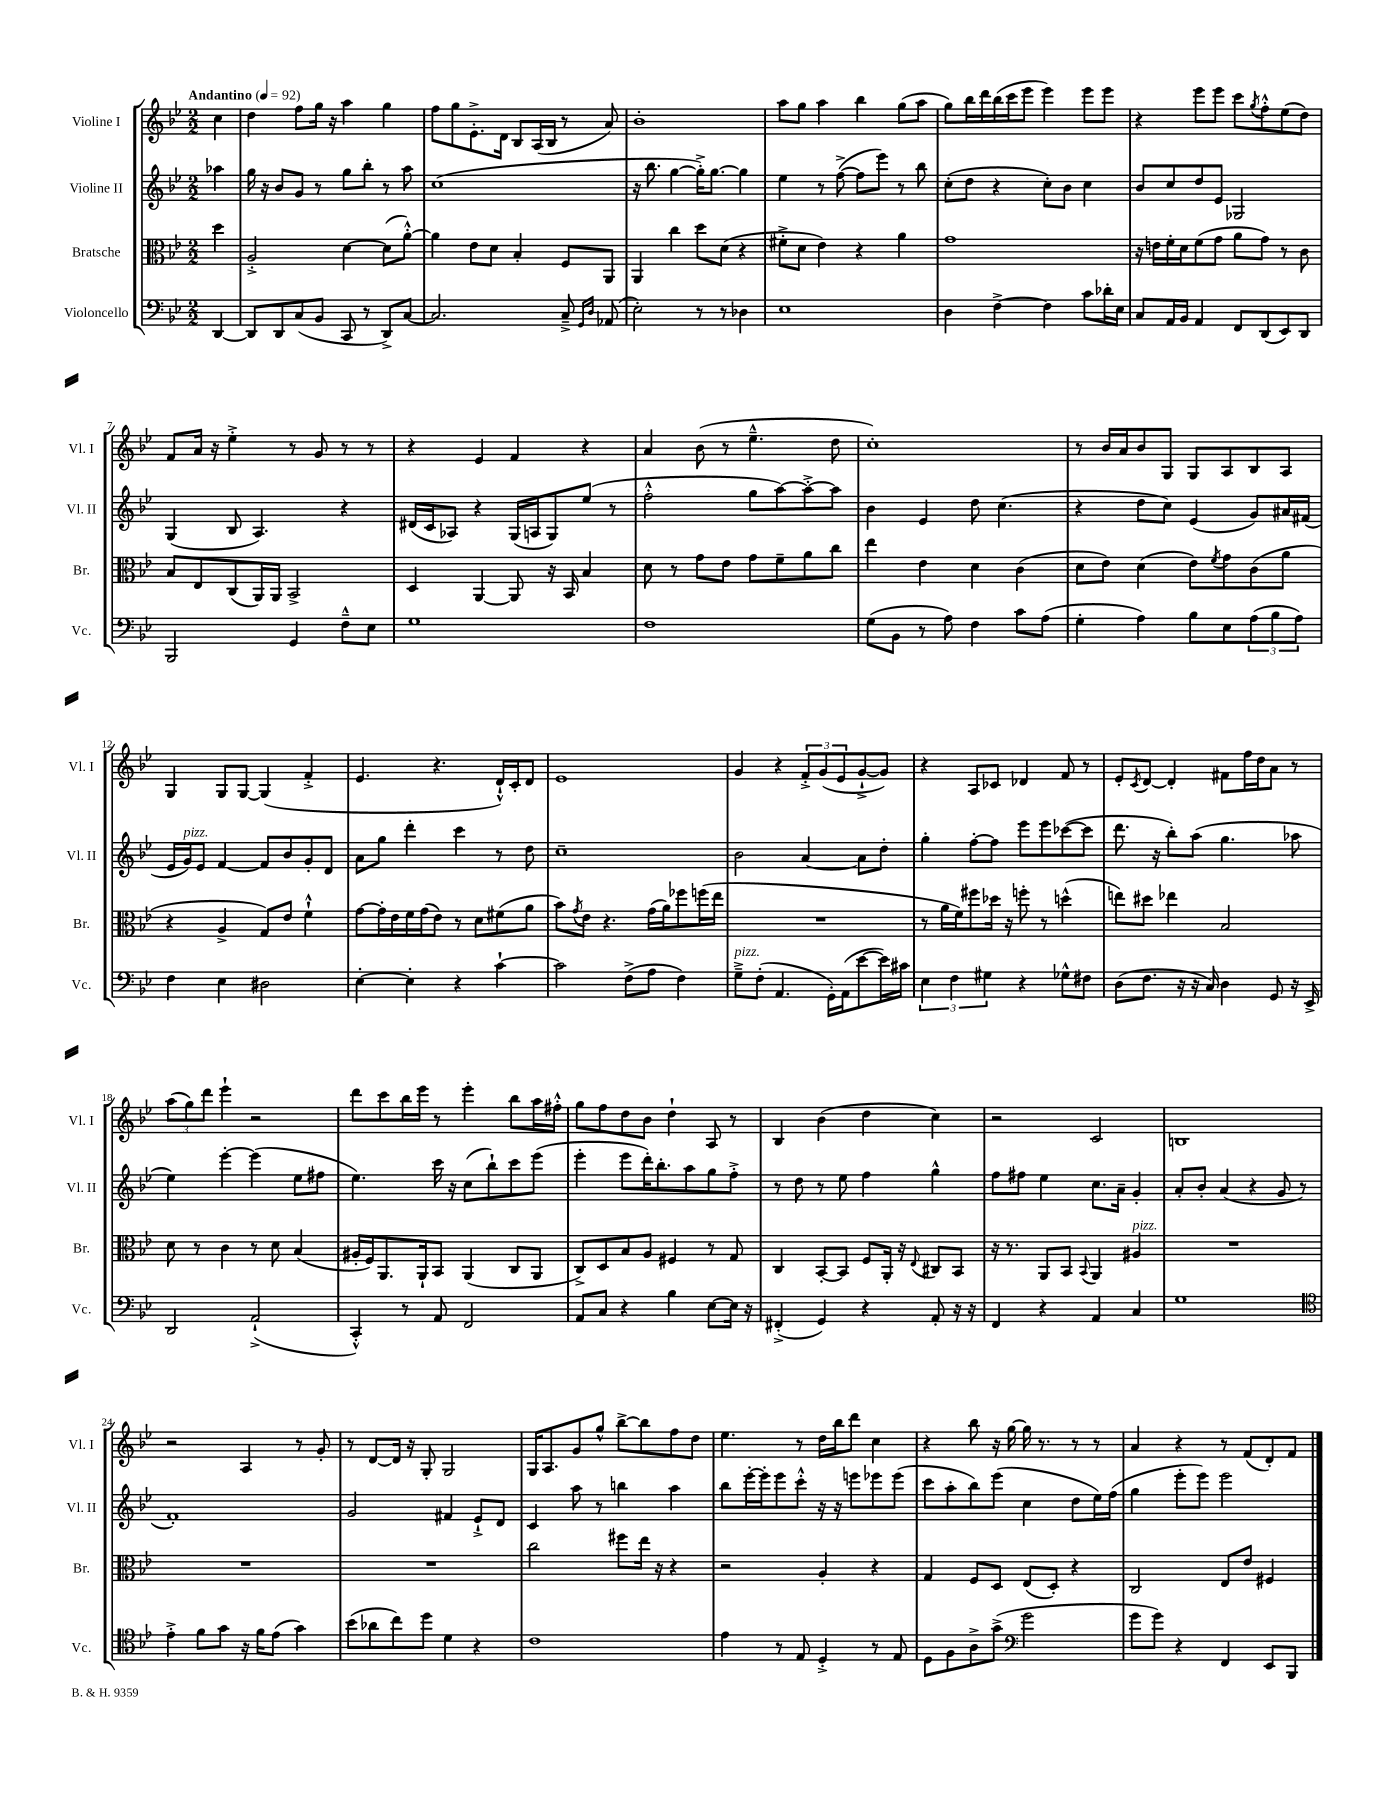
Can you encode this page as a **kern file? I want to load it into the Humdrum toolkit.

**kern	**kern	**kern	**kern
*part4	*part3	*part2	*part1
*staff4	*staff3	*staff2	*staff1
*I"Violoncello	*I"Bratsche	*I"Violine II	*I"Violine I
*I'Vc.	*I'Br.	*I'Vl. II	*I'Vl. I
*clefF4	*clefC3	*clefG2	*clefG2
*k[b-e-]	*k[b-e-]	*k[b-e-]	*k[b-e-]
*M2/2	*M2/2	*M2/2	*M2/2
*MM92	*MM92	*MM92	*MM92
=	=	=	=
!	!	!	!LO:TX:a:B:t=Andantino
[4DD/	4dd\	4aa-X\	4cc\
=1	=1	=1	=1
8DD/L]	2A'^/	16gg\	4dd\
.	.	16r	.
8DD/	.	8b-/L	.
(8C/	.	8g/J	8ff\L
8BB-/J	.	8r	16gg\Jk
.	.	.	16r
8CC/	[4d\	8gg\L	4aa\
8r	.	8bb-'\J	.
8DD^/L)	(8d\L]	8r	4gg\
[8C/J	[8a'^^\J)	8aa\	.
=2	=2	=2	=2
2.C/]	4a\]	(1cc	8ff\L
.	.	.	8gg\
.	8e-\L	.	8.e-'^\
.	8d\J	.	.
.	.	.	16d\Jk
.	4B-'/	.	8B-/L
.	.	.	(16A/L
.	.	.	16B-/JJ
8C~^/	8F/L	.	8r
16qqGG/LL	.	.	.
16qqD/JJ	.	.	.
(8AA-X/	8AA/J	.	8a/)
=3	=3	=3	=3
2E-'\)	4AA/	16r	1b-'
.	.	8.bb-\	.
.	4cc\	[4gg\	.
8r	8dd\L	16gg'^\KL])	.
.	.	[8.gg\J	.
8r	(8d\J	.	.
4D-X\	4r	4gg\]	.
=4	=4	=4	=4
1E-	8f#X'^\L	4ee-\	8aa\L
.	8d\J	.	8gg\J
.	4e-\)	8r	4aa\
.	.	([8ff^\	.
.	4r	8ff\L]	4bb-\
.	.	8eee-\J)	.
.	4a\	8r	(8gg\L
.	.	8bb-\	8aa\J
=5	=5	=5	=5
4D\	1g	(8cc'\L	8gg\L)
.	.	8dd\J	16bb-\L
.	.	.	16ddd\
[4F^\	.	4r	(16bb-\
.	.	.	16ccc\J
.	.	.	8eee-\J
4F\]	.	8cc'\L)	4eee-\)
.	.	8b-\J	.
8c\L	.	4cc\	8eee-\L
16d-X'\L	.	.	8eee-\J
16E-\JJ	.	.	.
=6	=6	=6	=6
8C/L	16r	8b-/L	4r
.	16en\LL	.	.
16AA/L	16f'\	8cc/	.
16BB-/JJ	16d\J	.	.
4AA/	(8f\	8dd/	8eee-\L
.	8g\J	8e-/J	8eee-\J
8FF/L	8a\L	2G-X/	8ccc\L
.	.	.	8qgg/
(8DD/	8g\J)	.	8ff'^^\
8EE-/)	8r	.	(8ee-\
8DD/J	8c\	.	8dd\J)
!!LO:LB:g=z
=7	=7	=7	=7
2BBB-/	8B-/L	(4G/	8f/L
.	8E-/	.	16a/Jk
.	.	.	16r
.	(8C/	8B-/	4ee-'^\
.	16AA/L)	4.A/)	.
.	16AA/JJ	.	.
4GG/	2BB-^/	.	8r
.	.	.	8g/
8F~^^\L	.	4r	8r
8E-\J	.	.	8r
=8	=8	=8	=8
1G	4D/	(16d#X/LL	4r
.	.	16c/J	.
.	.	8A-X/J)	.
.	[4AA/	4r	4e-/
.	8AA/]	(16G/LL	4f/
.	.	16An/J	.
.	16r	8G/)	.
.	16BB-/	.	.
.	4B-/	(8ee-/J	4r
.	.	8r	.
=9	=9	=9	=9
1F	8d\	2ff'^^\	4a/
.	8r	.	.
.	8g\L	.	(8b-\
.	8e-\J	.	8r
.	8g\L	8gg\L	4.ee-~^^\
.	8f~\	[8aa\)	.
.	8a\	8aa'^\_	.
.	8cc\J	8aa\J]	8dd\
=10	=10	=10	=10
(8G\L	4ee-\	4b-\	1cc')
8BB-\J	.	.	.
8r	4e-\	4e-/	.
8A\)	.	.	.
4F\	4d\	8dd\	.
.	.	(4.cc\	.
8c\L	(4c\	.	.
(8A\J	.	.	.
=11	=11	=11	=11
4G'\	8d\L	4r	8r
.	8e-\J)	.	16b-/LL
.	.	.	16a/J
4A\)	(4d\	8dd\L	8b-/
.	.	8cc\J)	8G/J
8B-\L	8e-\L)	(4e-/	8G/L
.	8qf/	.	.
8E-\	8g\	.	8A/
(12A\	(8c\	8g/L)	8B-/
12B-\	.	.	.
.	8a\J	16a#X/L	8A/J
12A\J)	.	.	.
.	.	(16f#X/JJ	.
!!LO:LB:g=z
=12	=12	=12	=12
4F\	4r	16e-/LL	4G/
!	!	!LO:TX:a:i:t=pizz.	!
.	.	16g/J)	.
.	.	8e-/J	.
4E-\	4A^/	[4f/	8G/L
.	.	.	[8G/J
2D#X\	8G/L)	8f/L]	(4G/]
.	8e-/J	8b-/	.
.	4f`^^\	8g'/	4f'^/
.	.	8d/J	.
=13	=13	=13	=13
[4E-'\	[8g\L	8a\L	4.e-/
.	16g'\L]	8gg\J	.
.	16e-\	.	.
4E-'\]	16f\	4ddd'\	.
.	(16g\J	.	.
.	8e-\J)	.	4.r
4r	8r	4ccc\	.
.	8d\L	.	.
[4c`\	(8f#X\	8r	16d`^^/LL)
.	.	.	16c'/J
.	8a\J	8dd\	8d/J
=14	=14	=14	=14
2c\]	8b-\L)	1cc~	1e-
.	8qg/	.	.
.	8e-\J	.	.
.	4.r	.	.
(8F^\L	.	.	.
8A\J	(16g\LL	.	.
.	16a\J)	.	.
4F\)	8ff-X\	.	.
.	(16ffn\L	.	.
.	16ee-\JJ	.	.
=15	=15	=15	=15
!LO:TX:a:i:t=pizz.	!	!	!
8G~^\L	1r	2b-\	4g/
(8F'\J	.	.	.
4.AA/	.	.	4r
.	.	[4a/	12f'^/L
.	.	.	(12g/
16GG'\LL)	.	.	.
.	.	.	12e-/
(16AA\J	.	.	.
[8e-\	.	8a\L]	[8g`^/
16e-\L])	.	8dd'\J	8g/J])
16c#X\JJ	.	.	.
=16	=16	=16	=16
6E-\	8r	4gg'\	4r
.	16a\LL	.	.
6F\	.	.	.
.	16f\J)	.	.
.	8ff#X\	[8ff'\L	8A/L
6G#X\	.	.	.
.	16dd-X\Jk	8ff\J]	8c-X/J
.	16r	.	.
4r	8ffn'\	8eee-\L	4d-X/
.	8r	8eee-\	.
8G-X^^\L	(4ddn^^\	([8ccc-X\	8f/
8F#X\J	.	8ccc-\J]	8r
=17	=17	=17	=17
(8D\L	8een\L)	8.ddd\	8e-'/L
.	.	.	8qc/
8.F\J	8dd#X\J	.	[8d/J
.	.	16r	.
.	4ee-X\	8bb-'\L)	4d'/]
16r	.	.	.
16r	.	(8aa\J	.
16C/)	.	.	.
4D\	2B-/	4.gg\	8f#X\L
.	.	.	16ff\L
.	.	.	16dd\J
8GG/	.	.	8a\J
16r	.	8aa-X\	8r
16EE-^/	.	.	.
!!LO:LB:g=z
=18	=18	=18	=18
2DD/	8d\	4ee-\)	(12aa\L
.	.	.	12gg\)
.	8r	.	.
.	.	.	12ddd\J
.	4c\	[4eee-'\	4eee-`\
(2AA`^/	8r	(4eee-\]	2r
.	8d\	.	.
.	(4B-/	8ee-\L	.
.	.	8ff#X\J	.
=19	=19	=19	=19
4CC'^^/)	16A#X'/LL	4.ee-\)	8ddd\L
.	16F/J)	.	.
.	8.AA/	.	8ccc\
8r	.	.	16bb-\L
.	16AA`/k	.	16eee-\JJ
8AA/	8BB-/J	16ccc\	8r
.	.	16r	.
2FF/	(4AA/	(8cc\L	4eee-'\
.	.	8bb-`\)	.
.	8C/L	8ccc\	8bb-\L
.	8AA/J	(8eee-\J	16aa\L
.	.	.	16ff#X'^^\JJ
=20	=20	=20	=20
8AA/L	8C^/L)	4eee-'\	8gg\L
8C/J	8D/	.	8ff\
4r	8B-/	8eee-\L	8dd\
.	8A/J	16ddd'\K)	8b-\J
.	.	8.bb-'\	.
4B-\	4F#X/	.	4dd`\
.	.	8aa\	.
[8E-\L	8r	8gg\	8A/
16E-\Jk]	8G/	8ff'^\J	8r
16r	.	.	.
=21	=21	=21	=21
(4FF#X'^/	4C/	8r	4B-/
.	.	8dd\	.
4GG/)	[8BB-'/L	8r	(4b-\
.	8BB-/J]	8ee-\	.
4r	8F/L	4ff\	4dd\
.	16AA'/Jk	.	.
.	16r	.	.
.	8qqE-/	.	.
8AA'/	8C#X/L	4gg^^\	4cc\)
16r	8BB-/J	.	.
16r	.	.	.
=22	=22	=22	=22
4FF/	16r	8ff\L	2r
.	8.r	.	.
.	.	8ff#X\J	.
4r	8AA/L	4ee-\	.
.	8BB-/J	.	.
.	8qqBB-/	.	.
4AA/	4AA/	8.cc\L	2c/
.	.	16a~\Jk	.
!	!LO:TX:a:i:t=pizz.	!	!
4C/	4A#X/	4g'/	.
=23	=23	=23	=23
1G	1r	8a'/L	1Bn
.	.	8b-'/J	.
.	.	(4a/	.
.	.	4r	.
.	.	8g/	.
.	.	8r	.
!!LO:LB:g=z
=24	=24	=24	=24
*clefC4	*	*	*
4e-'^\	1r	1f')	2r
8f\L	.	.	.
8g\J	.	.	.
16r	.	.	4A/
16f\KL	.	.	.
(8e-\J	.	.	.
4g\)	.	.	8r
.	.	.	8g'/
=25	=25	=25	=25
(8b-\L	1r	2g/	8r
8a-X\	.	.	[8d/L
8cc\)	.	.	16d/Jk]
.	.	.	16r
8dd\J	.	.	8G'/
4d\	.	4f#X/	2G/
4r	.	8e-`^/L	.
.	.	8d/J	.
=26	=26	=26	=26
1c	2cc\	4c/	16G/KL
.	.	.	8.A/
.	.	8aa\	8g/
.	.	8r	8gg^^/J
.	8ff#X\L	4bbn\	[8bb-^\L
.	16ee-\Jk	.	8bb-\]
.	16r	.	.
.	4r	4aa\	8ff\
.	.	.	8dd\J
=27	=27	=27	=27
4e-\	2r	8bb-\L	4.ee-\
.	.	[16eee-'\L	.
.	.	16eee-'\J]	.
8r	.	8eee-\	.
8E-/	.	8ccc'^^\J	8r
4D'^/	4A'/	16r	16dd\LL
.	.	16r	16bb-\J
.	.	8eeen\L	8ddd\J
8r	4r	8eee-X\	4cc\
8E-/	.	(8eee-\J	.
=28	=28	=28	=28
8D\L	4G/	8ccc\L	4r
8F\	.	8aa'\	.
8A^\	8F/L	8bb-\)	8bb-\
(8g^\J	8D/J	(8eee-\J	16r
.	.	.	[16gg\
*clefF4	*	*	*
2g\	(8E-/L	4cc\	16gg\]
.	.	.	8.r
.	8D'/J)	.	.
.	4r	8dd\L	8r
.	.	16ee-\L)	8r
.	.	(16ff\JJ	.
=29	=29	=29	=29
8g\L	2C/	4gg\	4a/
8g\J)	.	.	.
4r	.	8eee-'\L	4r
.	.	8eee-\J)	.
4FF/	8E-/L	2eee-\	8r
.	8e-/J	.	(8f/L
8EE-/L	4F#X/	.	8d'/)
8BBB-/J	.	.	8f/J
==	==	==	==
*-	*-	*-	*-
